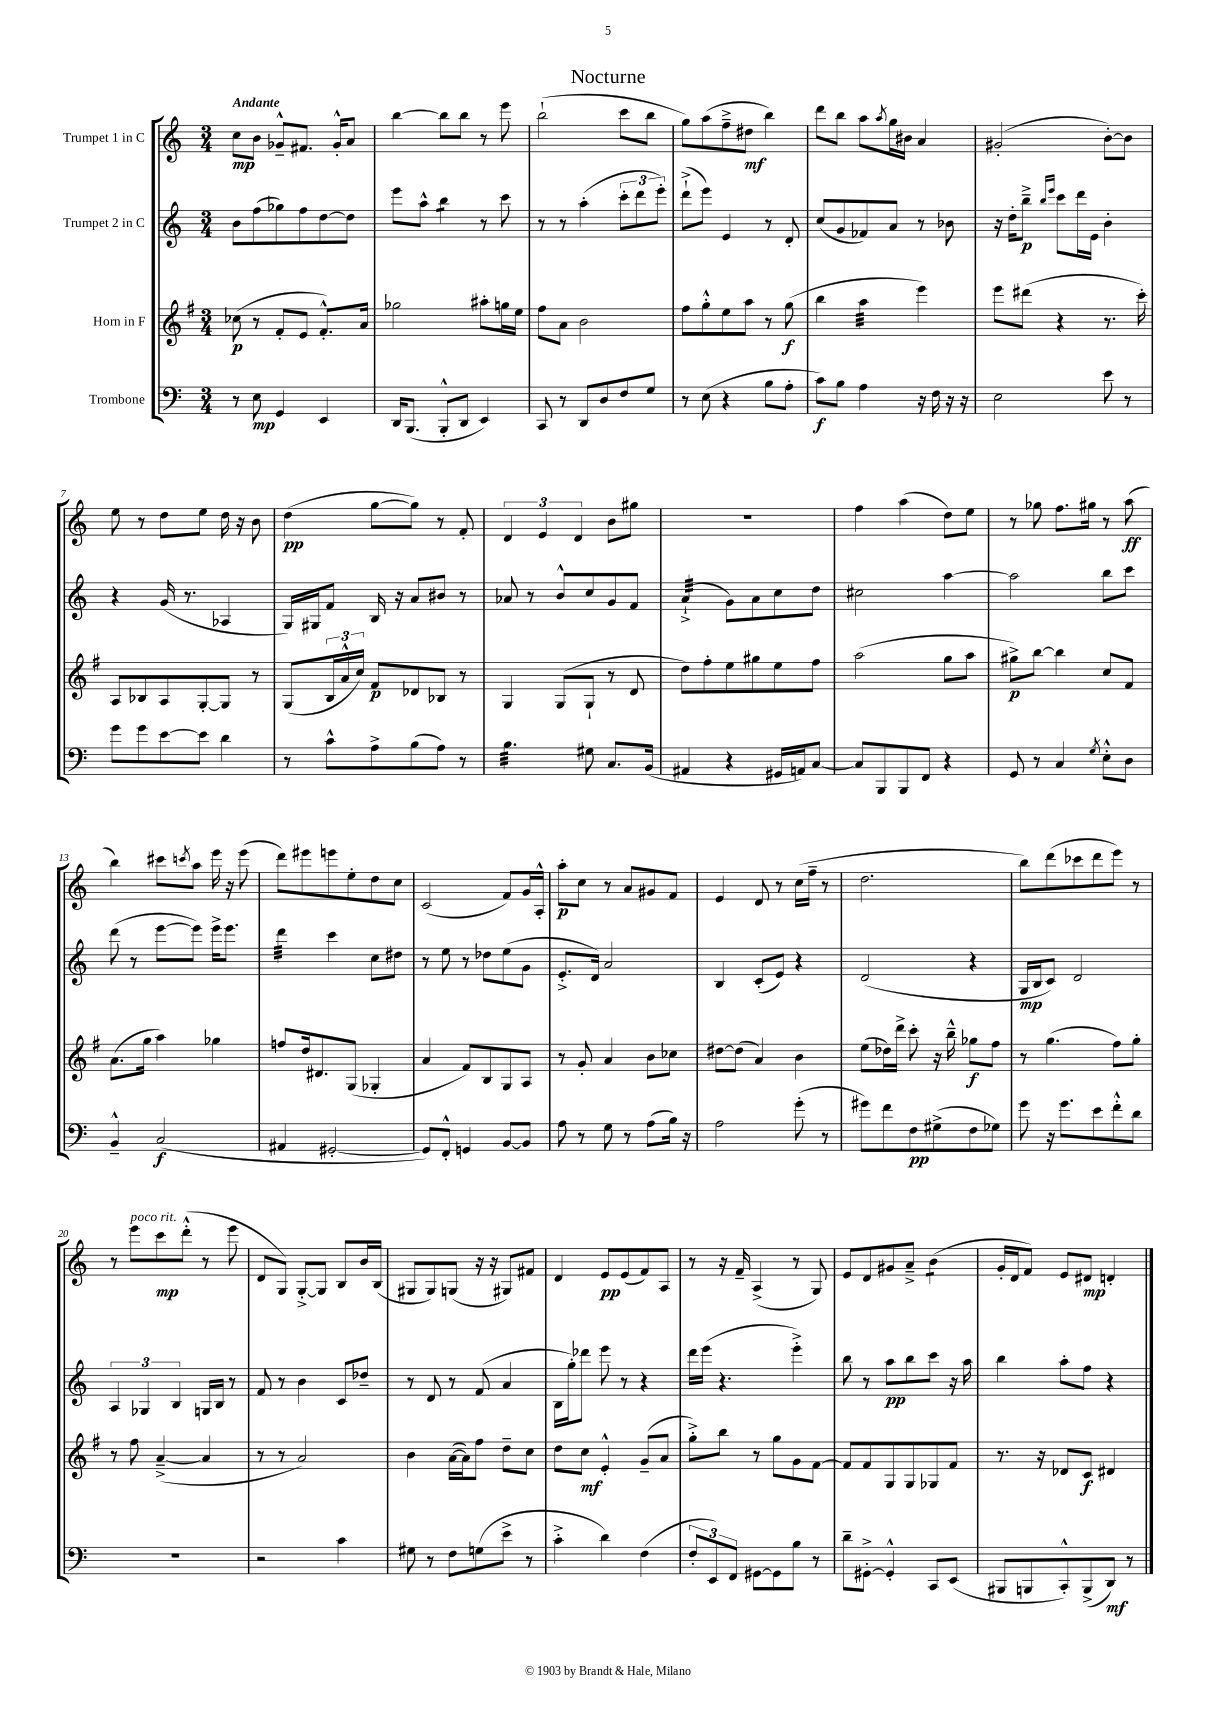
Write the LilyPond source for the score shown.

\header { title = "Nocturne" }
<<
\new StaffGroup <<
\new Staff = "s0" \with { instrumentName = "Trumpet 1 in C" } {
    \clef treble \key c \major \numericTimeSignature \time 3/4 \tempo "Andante"
    c''8\mp b'8 ges'8---^ fis'8. ges'16-.-^ a'8 |
    b''4~ b''8 b''8 r8 e'''8 |
    b''2-!( c'''8 b''8 |
    g''8) a''8( f''8---> dis''8\mf b''4) |
    d'''8 b''8 a''8 \acciaccatura { a''8 } g''16 bis'16 a'4 |
    gis'2-.( b'8~-.) b'8 |
    e''8 r8 d''8 e''8 d''16 r16 b'8 |
    d''4\pp( g''8~ g''8) r8 f'8-. |
    \tuplet 3/2 { d'4 e'4 d'4 } b'8 gis''8 |
    R2. |
    f''4 a''4( d''8) e''8 |
    r8 ges''8 f''8. gis''16 r8 a''8\ff( |
    b''4) cis'''8 \acciaccatura { c'''8 } a''8 e'''16 r16 e'''8( |
    d'''8) eis'''8 e'''8 e''8-. d''8 c''8 |
    c'2( f'8) g'16 a16-.-^ |
    a''8-.\p c''8 r8 a'8 gis'8 f'8 |
    e'4 d'8 r8 c''16( f''16-- r8 |
    d''2. |
    b''8) d'''8( ces'''8 d'''8 e'''8) r8 |
    r8 e'''8^\markup { \italic "poco rit." } c'''8\mp d'''8-.-^( r8 e'''8 |
    d'8 g8) g8~-.-> g8 b8 b'16 b16( |
    gis8 gis8) g8( r16 r16 gis8) fis'8 |
    d'4 e'8\pp e'8( f'8) a8 |
    r8 r16 f'16-- a4->( r8 g8) |
    e'8 d'8 gis'8 a'8---> b'4:8( |
    g'16-. d'16 f'8) e'8 dis'8\mp d'4-. \bar "|." |
}
\new Staff = "s1" \with { instrumentName = "Trumpet 2 in C" } {
    \clef treble \key c \major \numericTimeSignature \time 3/4
    b'8 f''8( ges''8) f''8 d''8~ d''8 |
    e'''8 a''8-^ b''4:8 r8 c'''8 |
    r8 r8 a''4-.( \tuplet 3/2 { c'''8-. d'''8 e'''8-.) } |
    d'''8-!->( e'''8) e'4 r8 d'8-. |
    c''8( g'8 fes'8) a'8 r8 bes'8 |
    r16 d''16-. b''8--->\p \grace { b''16 e'''16 } c'''8 d'''16 e'16 b'4-. |
    r4 g'16( r8. aes4 |
    g16) gis16 f'8 b16 r16 a'8 bis'8 r8 |
    aes'8 r8 b'8-^ c''8 g'8 f'8 |
    a'4:32-!->( g'8) a'8 c''8 d''8 |
    cis''2 a''4~ |
    a''2 b''8 c'''8 |
    d'''8( r8 e'''8~ e'''8) e'''16-> e'''8. |
    d'''4:32 c'''4 c''8 dis''8 |
    r8 e''8 r8 des''8 e''8( g'8 |
    e'8.-.-> d'16) a'2 |
    b4 c'8-.( e'8) r4 |
    d'2( r4 |
    g16\mp b16 c'8) d'2 |
    \tuplet 3/2 { a4 ges4 b4 } g16 b16 r8 |
    f'8 r8 b'4 c'8 des''8-- |
    r8 d'8 r8 f'8( a'4 |
    b16 g''16-.) des'''8 e'''8 r8 r4 |
    d'''16 e'''16( r4. e'''4-.->) |
    b''8 r8 a''8\pp b''8 c'''8 r16 a''16 |
    b''4 a''8-. f''8 r4 \bar "|." |
}
\new Staff = "s2" \with { instrumentName = "Horn in F" } {
    \clef treble \key g \major \numericTimeSignature \time 3/4
    ces''8\p( r8 fis'8-. e'8 fis'8.-.-^) a'16 |
    ges''2 ais''8-. g''16 e''16 |
    fis''8 a'8 b'2 |
    fis''8 g''8-.-^ e''8 a''8 r8 g''8\f( |
    b''4 a''4:32 e'''4) |
    e'''8 dis'''8( r4 r8. c'''16-.) |
    a8 bes8 a8 g8~-. g8 r8 |
    g8( \tuplet 3/2 { b16 a'16-^ c''16) } fis'8\p des'8 bes8 r8 |
    g4 g8( g8-! r8 d'8 |
    d''8) fis''8-. e''8 gis''8 e''8 fis''8 |
    a''2( g''8 a''8 |
    gis''8->\p) b''8~ b''4 c''8 fis'8 |
    a'8.( g''16 a''4) ges''4 |
    f''8 d''16 dis'8. g8( ges4-. |
    a'4 fis'8) b8 g8 a8 |
    r8 g'8-. a'4 b'8 ces''8 |
    dis''8~ dis''8( a'4) b'4 |
    e''8( des''16) d'''16-> c'''8-. r16 b''16---^ ges''8\f fis''8 |
    r8 g''4.( fis''8) g''8-. |
    r8 fis''8 a'4~--->( a'4 |
    r8 r8 a'2) |
    b'4 a'16~( a'16) fis''8 d''8-- c''8 |
    d''8 c''8\mf e'4-.-^ g'8--( a'8 |
    g''8-.->) b''8 r8 g''8 g'8 fis'8~ |
    fis'8 fis'8 g8 g8 ges8 fis'8 |
    r8. r16 des'8 c'8\f dis'4 \bar "|." |
}
\new Staff = "s3" \with { instrumentName = "Trombone" } {
    \clef bass \key c \major \numericTimeSignature \time 3/4
    r8 e8\mp g,4 e,4 |
    d,16 b,,8.( b,,8-.-^ d,8 e,4) |
    c,8 r8 d,8 d8 f8 g8 |
    r8 e8( r4 b8 a8-. |
    c'8\f) b8 a4 r16 f16 r16 r16 |
    e2 e'8 r8 |
    g'8 g'8 e'8~ e'8 d'4 |
    r8 c'8-^ a8-> b8( a8) r8 |
    b4.:32 gis8 c8. b,16( |
    ais,4 r4 gis,16 a,16) c8~ |
    c8 b,,8 b,,8 f,8 r4 |
    g,8 r8 c4 \acciaccatura { g8 } e8-.-^ d8 |
    b,4---^ c2\f( |
    ais,4 gis,2~-. |
    gis,8) f,8-.-^ g,4 b,8~ b,8 |
    a8 r8 g8 r8 a8( b16) r16 |
    a2 g'8-.( r8 |
    gis'8) f'8 f8\pp gis8->( f8 ges8) |
    g'8 r16 g'8. e'8 f'8-.-^ d'8 |
    R2. |
    r2 c'4 |
    gis8 r8 f8 g8( e'8-> r8 |
    c'4-.-> d'4) f4( |
    \tuplet 3/2 { f8-. e,8) f,8 } gis,8~ gis,8 b8 r8 |
    d'8-- gis,8~-.-> gis,4-.-^ c,8 e,8( |
    bis,,8 b,,8 c,8-.-^) b,,8->( d,8\mf) r8 \bar "|." |
}
>>
>>
